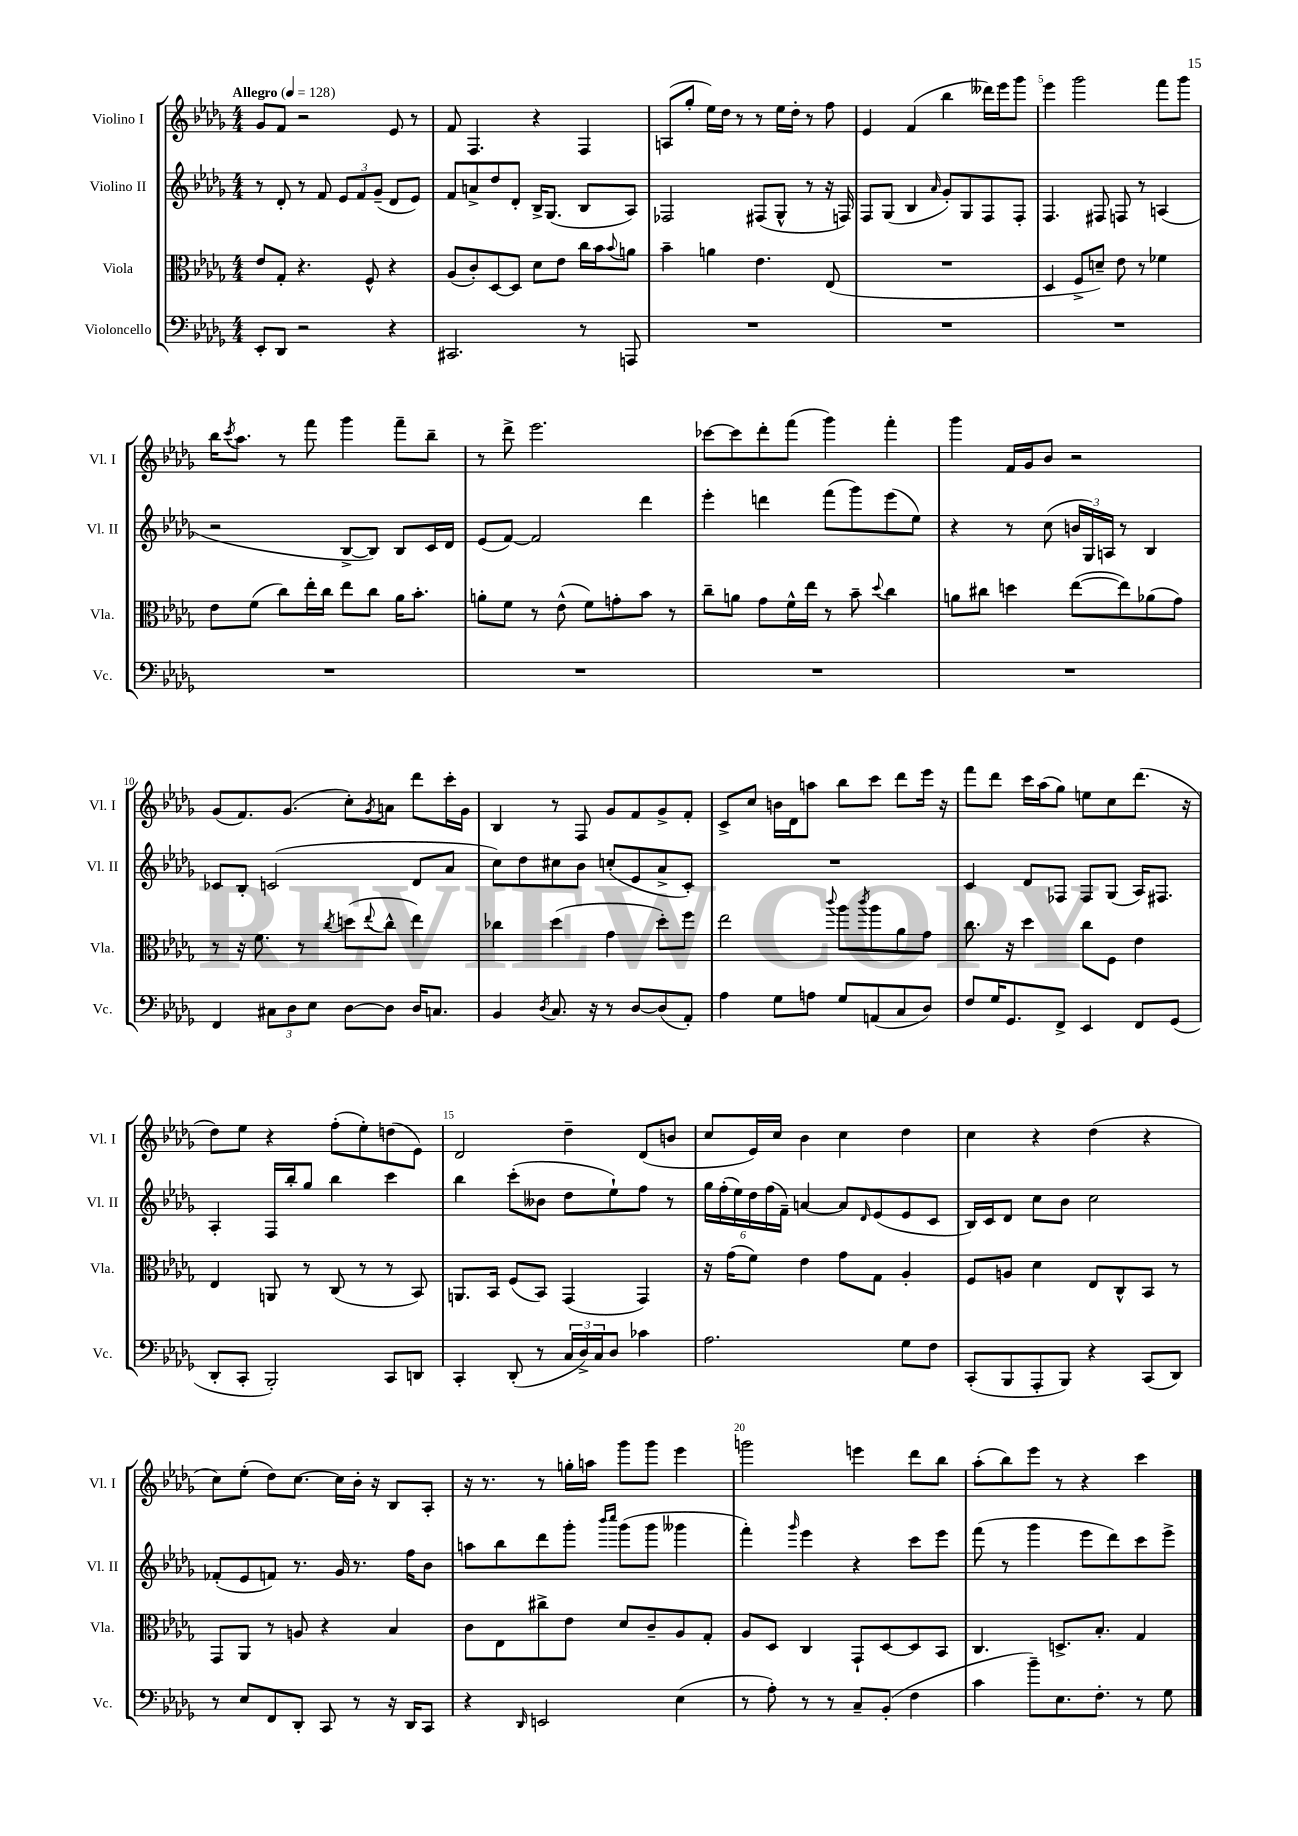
<<
\new StaffGroup <<
\new Staff = "s0" \with { instrumentName = "Violino I" shortInstrumentName = "Vl. I" } {
    \clef treble \key des \major \numericTimeSignature \time 4/4 \tempo "Allegro" 4 = 128
    ges'8 f'8 r2 ees'8 r8 |
    f'8 f4. r4 f4 |
    a8( ges''8-. ees''16) des''16 r8 r8 ees''16 des''16-. r8 f''8 |
    ees'4 f'4( bes''4 deses'''16) ees'''16 ges'''8 |
    ees'''4 ges'''2 f'''8 ges'''8 |
    bes''16 \acciaccatura { c'''8 } aes''8. r8 f'''8 ges'''4 f'''8-- bes''8-- |
    r8 des'''8-> ees'''2. |
    ces'''8~ ces'''8 des'''8-. f'''8( ges'''4) f'''4-. |
    ges'''4 f'16 ges'16 bes'8 r2 |
    ges'8( f'8.) ges'8.( c''8-.) \acciaccatura { ges'8 } a'8 des'''8 c'''16-. ges'16 |
    bes4 r8 f8 ges'8 f'8 ges'8-> f'8-. |
    c'8-> c''8 b'16 des'16 a''8 bes''8 c'''8 des'''8 ees'''16 r16 |
    f'''8 des'''8 c'''16 aes''16( ges''8) e''8 c''8 des'''8.( r16 |
    des''8) ees''8 r4 f''8-.( ees''8-.) d''8( ees'8) |
    des'2 des''4-- des'8( b'8 |
    c''8 ees'16) c''16 bes'4 c''4 des''4 |
    c''4 r4 des''4( r4 |
    c''8) ees''8-.( des''8) c''8.~ c''16 bes'16-. r16 bes8 aes8-. |
    r16 r8. r8 g''16-. a''16 ges'''8 ges'''8 ees'''4 |
    g'''2 e'''4 des'''8 bes''8 |
    aes''8-.( bes''8) ees'''8 r8 r4 c'''4 \bar "|." |
}
\new Staff = "s1" \with { instrumentName = "Violino II" shortInstrumentName = "Vl. II" } {
    \clef treble \key des \major \numericTimeSignature \time 4/4
    r8 des'8-. r8 f'8 \tuplet 3/2 { ees'8 f'8 ges'8--( } des'8 ees'8) |
    f'8 a'8-> des''8 des'8-. bes16-> ges8.( bes8 aes8) |
    fes2 fis8( ges8-^ r8 r16 f16) |
    f8 ges8( bes4 \grace { aes'16 } ges'8-.) ges8 f8 f8-. |
    f4. fis8 f8 r8 a4( |
    r2 bes8~-> bes8) bes8 c'16 des'16 |
    ees'8( f'8~) f'2 des'''4 |
    ees'''4-. d'''4 f'''8( ges'''8) ees'''8( ees''8) |
    r4 r8 c''8( \tuplet 3/2 { b'16 ges16) a16 } r8 bes4 |
    ces'8 bes8-. c'2( des'8 aes'8 |
    c''8) des''8 cis''8 bes'8 c''8-.( ees'8 aes'8-> c'8-.) |
    R1 |
    c'4 des'8 fes8 fes8 ges8( aes16) fis8. |
    aes4-. f16 bes''16-. ges''8 bes''4 c'''4 |
    bes''4 c'''8-.( beses'8 des''8 ees''8-!) f''8 r8 |
    \tuplet 6/4 { ges''16 f''16-.( ees''16) des''16 f''16( f'16--) } a'4~ a'8 \grace { des'16 } ees'8( ees'8 c'8 |
    bes16) c'16 des'8 c''8 bes'8 c''2 |
    fes'8-.( ees'8 f'8) r8. ges'16 r8. f''16 bes'8 |
    a''8 bes''8 des'''8 ges'''8-. \grace { bes'''16 c''''16 } ges'''8( ges'''8 geses'''4 |
    f'''4-.) \grace { ges'''16 } ees'''4 r4 c'''8 ees'''8 |
    f'''8( r8 ges'''4 ees'''8 des'''8) c'''8 ees'''8-> \bar "|." |
}
\new Staff = "s2" \with { instrumentName = "Viola" shortInstrumentName = "Vla." } {
    \clef alto \key des \major \numericTimeSignature \time 4/4
    ees'8 ges8-. r4. f8-^ r4 |
    aes8( c'8-.) des8~ des8 des'8 ees'8 c''16 bes'16 \appoggiatura { bes'8 } a'8 |
    bes'4-- a'4 ees'4. ees8( |
    R1 |
    des4 f8-> d'8--) ees'8 r8 fes'4 |
    ees'8 f'8( c''8) ees''16-. c''16 ees''8 c''8 aes'16 bes'8.-. |
    a'8-. f'8 r8 ees'8-^( f'8) g'8-. bes'8 r8 |
    c''8-- a'8 ges'8 f'16-^ ees''16 r8 bes'8-- \appoggiatura { des''8 } c''4 |
    a'8 cis''8 d''4 ees''8~( ees''8) aes'8( ges'8) |
    r8 r16 f'8. r8 \acciaccatura { c''8 } d''8( \appoggiatura { ees''8 } c''8-^ ees''4) |
    ces''4 des''4( ges'4 des''8-.) f''8 |
    ees''2 \appoggiatura { c'''8 } aes''8 \acciaccatura { c'''8 } aes''8 aes'8 ges'8 |
    c''8. r16 des''4 c''8 f8 ees'4 |
    ees4 a,8 r8 c8( r8 r8 bes,8) |
    a,8. bes,16 f8( bes,8) ges,4( ges,4) |
    r16 ges'16( f'8) ees'4 ges'8 ges8 aes4-. |
    f8 a8 des'4 ees8 c8-^ bes,8 r8 |
    ges,8 aes,8 r8 a8 r4 bes4 |
    c'8 ees8 cis''8-> ees'8 des'8 c'8-- aes8 ges8-. |
    aes8 des8 c4 ges,8-! des8~ des8 bes,8 |
    c4. d8.-> bes8.-. ges4 \bar "|." |
}
\new Staff = "s3" \with { instrumentName = "Violoncello" shortInstrumentName = "Vc." } {
    \clef bass \key des \major \numericTimeSignature \time 4/4
    ees,8-. des,8 r2 r4 |
    cis,2. r8 a,,8 |
    R1 |
    R1 |
    R1 |
    R1 |
    R1 |
    R1 |
    R1 |
    f,4 \tuplet 3/2 { cis8 des8 ees8 } des8~ des8 des16 c8. |
    bes,4 \acciaccatura { des8 } c8. r16 r8 des8~ des8( aes,8-.) |
    aes4 ges8 a8 ges8 a,8( c8 des8) |
    f8 ges16 ges,8. f,8-> ees,4 f,8 ges,8( |
    des,8-. c,8-. bes,,2-.) c,8 d,8 |
    c,4-. des,8-.( r8 \tuplet 3/2 { c16 des16->) c16 } des8 ces'4 |
    aes2. ges8 f8 |
    c,8-.( bes,,8 aes,,8-. bes,,8) r4 c,8( des,8) |
    r8 ees8 f,8 des,8-. c,8 r8 r16 des,16 c,8 |
    r4 \grace { des,16 } e,2 ees4( |
    r8 aes8-.) r8 r8 c8-- bes,8-.( f4 |
    c'4 bes'8--) ees8. f8.-. r8 ges8 \bar "|." |
}
>>
>>
\layout { \context { \Score \override BarNumber.break-visibility = ##(#f #t #t) barNumberVisibility = #(every-nth-bar-number-visible 5) } }
